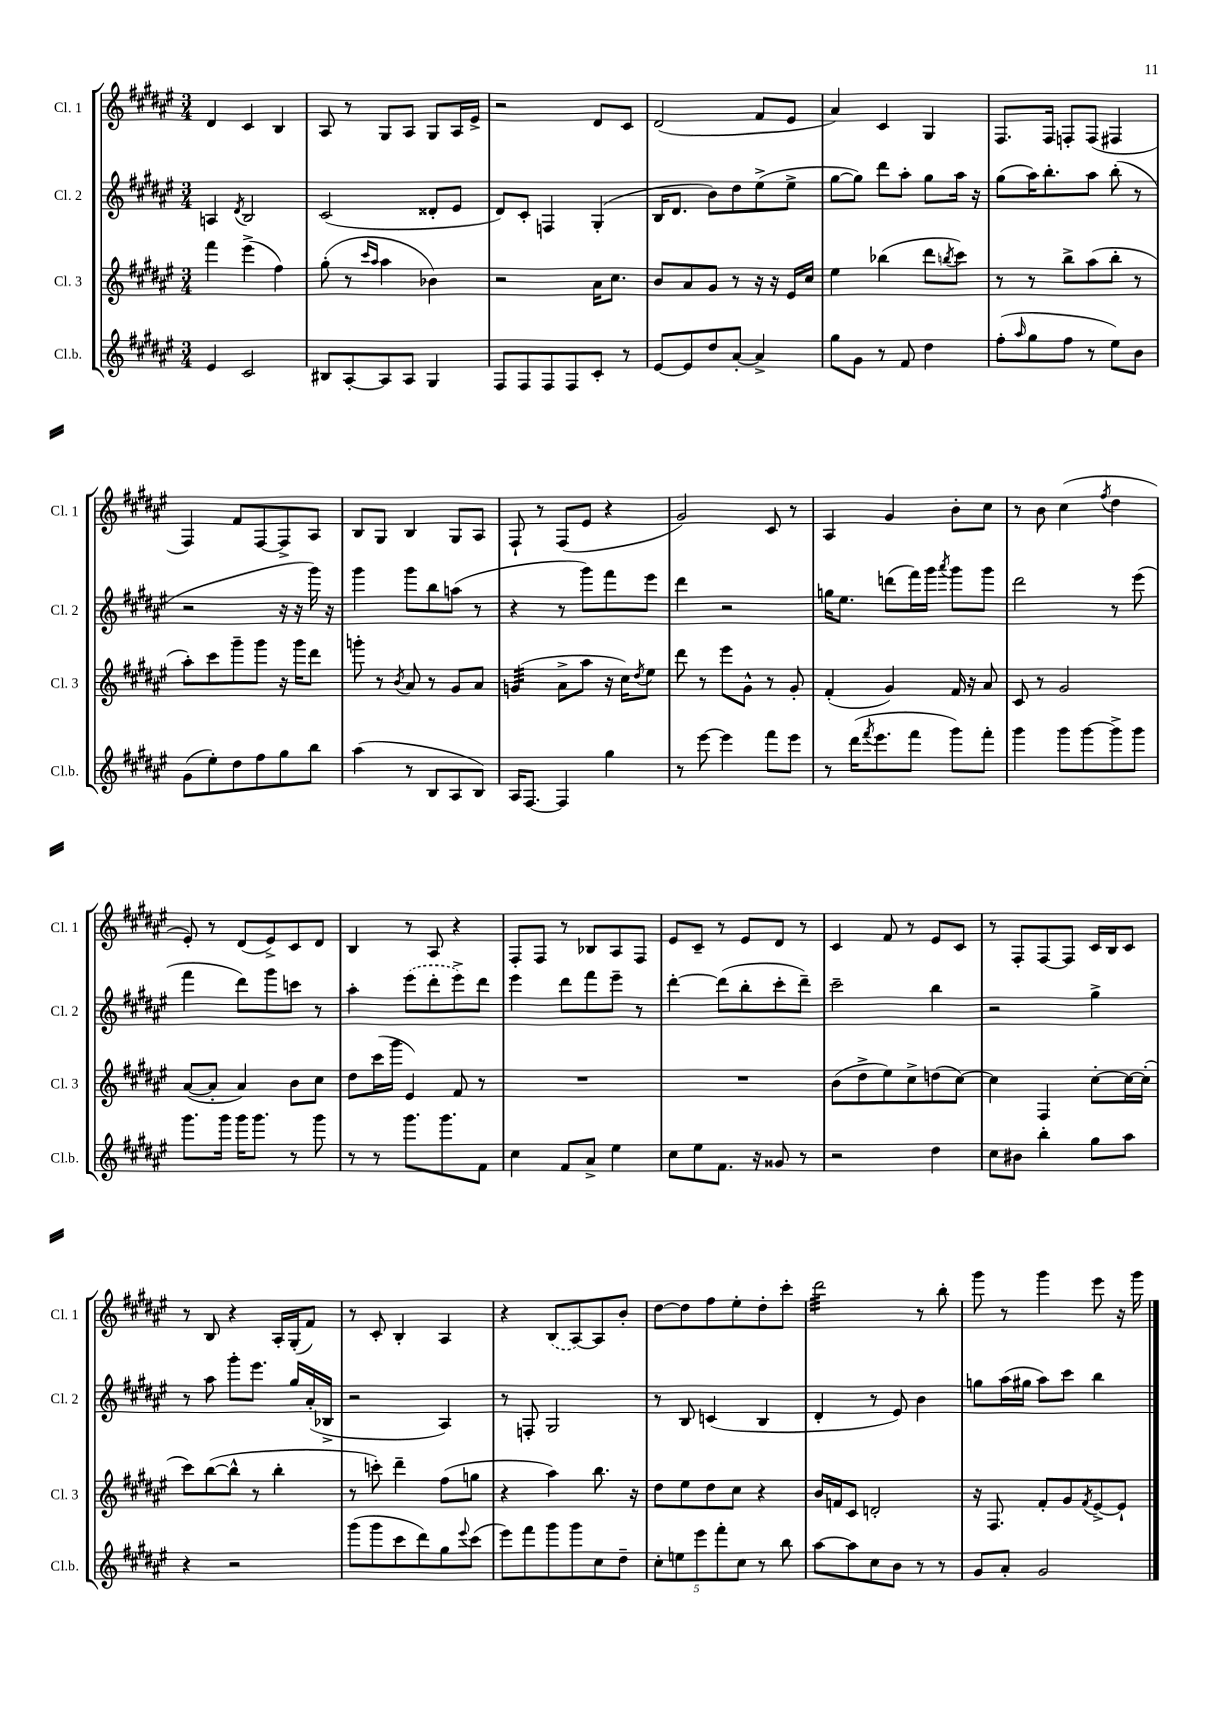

**kern	**kern	**kern	**kern
*staff4	*staff3	*staff2	*staff1
*clefG2	*clefG2	*clefG2	*clefG2
*k[f#c#g#d#a#e#]	*k[f#c#g#d#a#e#]	*k[f#c#g#d#a#e#]	*k[f#c#g#d#a#e#]
*M3/4	*M3/4	*M3/4	*M3/4
4e#/	4fff#\	4A/	4d#/
.	.	8qd#/	.
2c#/	(4eee#^\	2B/	4c#/
.	4ff#\)	.	4B/
=	=	=	=
8B#/L	(8gg#'\	(2c#/	8A#/
[8A#'/	8r	.	8r
.	16qqccc#/LL	.	.
.	16qqaa#/JJ	.	.
8A#/]	4aa#\	.	8G#/L
8A#/J	.	.	8A#/J
4G#/	4b-\)	8d##'/L	8G#/L
.	.	8e#/J	16A#/L
.	.	.	16e#^/JJ
=	=	=	=
8F#/L	2r	8d#/L)	2r
8F#/	.	8c#'/J	.
8F#/	.	4F/	.
8F#/	.	.	.
8c#'/J	16a#\LK	(4G#'/	8d#/L
.	8.cc#\J	.	.
8r	.	.	8c#/J
=	=	=	=
[8e#/L	8b/L	16B/LK	(2d#/
.	.	8.d#/J	.
8e#/]	8a#/	.	.
8dd#/	8g#/J	8b\L)	.
[8a#'/J	8r	8dd#\	.
4a#^/]	16r	(8ee#^\	8f#/L
.	16r	.	.
.	16e#/LL	8ee#^\J	8e#/J
.	16cc#/JJ	.	.
=	=	=	=
8gg#\L	4ee#\	[8gg#\L	4a#/)
8g#\J	.	8gg#\]J)	.
8r	(4bb-\	8ddd#\L	4c#/
8f#/	.	8aa#'\J	.
4dd#\	8ddd#\L	8gg#\L	4G#/
.	8qbb/	.	.
.	8ccc#\J)	16aa#\Jk	.
.	.	16r	.
=	=	=	=
(8ff#'\L	8r	(8gg#\L	8.F#/L
16qqaa#/	.	.	.
8gg#\	8r	16aa#\K)	.
.	.	8.bb'\	16F#/Jk
8ff#\J	8bb^\L	.	8F'/L
8r	(8aa#\	8aa#\J	(8F/J
8ee#\L)	8bb'\J	(8bb'\	4F#/
8b\J	8r	8r	.
=	=	=	=
(8g#\L	8aa#'\L)	2r	4F#/)
8ee#'\)	8ccc#\	.	.
8dd#\	8ggg#~\	.	8f#/L
8ff#\	8ggg#\J	.	[8F#/
8gg#\	16r	16r	8F#^/]
.	16ggg#\LK	16r	.
8bb\J	8ddd#\J	16ggg#\)	8A#/J
.	.	16r	.
=	=	=	=
(4aa#\	8ggg'\	4ggg#\	8B/L
.	8r	.	8G#/J
.	8qb/	.	.
8r	8a#/	8ggg#\L	4B/
8B/L	8r	8bb\	.
8A#/	8g#/L	(8aa\J	8G#/L
8B/J)	8a#/J	8r	8A#/J
=	=	=	=
16A#/LK	(4g/	4r	8F#`/
[8.F#/J	.	.	.
.	.	.	8r
4F#/]	8a#^\L	8r	(8F#/L
.	8aa#\J	8ggg#\L)	8e#/J
4gg#\	16r	8fff#\	4r
.	16cc#\LK)	.	.
.	8qdd#/	.	.
.	8ee#\J	8eee#\J	.
=	=	=	=
8r	8ddd#\	4ddd#\	2g#/)
[8eee#\	8r	.	.
4eee#\]	8eee#\L	2r	.
.	8g#^^\J	.	.
8fff#\L	8r	.	8c#/
8eee#\J	8g#'/	.	8r
=	=	=	=
8r	(4f#'/	16gg\LK	4A#/
.	.	8.ee#\J	.
(16ddd#\LK	.	.	.
8qfff#/	.	.	.
8.eee#\	.	.	.
.	4g#/)	(8ddd\L	4g#/
8fff#\J	.	16fff#\L)	.
.	.	16ggg#\JJ	.
.	.	8qaaa#/	.
8ggg#\L)	16f#/	8ggg#\L	8b'\L
.	16r	.	.
8fff#'\J	8a#/	8ggg#\J	8cc#\J
=	=	=	=
4ggg#\	8c#/	2ddd#\	8r
.	8r	.	8b\
8ggg#\L	2g#/	.	(4cc#\
[8ggg#\	.	.	.
.	.	.	8qff#/
8ggg#^\]	.	8r	4dd#\
8ggg#\J	.	(8eee#\	.
=	=	=	=
8.ggg#\L	([8a#/L	4fff#\	8e#'/)
.	8a#'/]J	.	8r
16ggg#\Jk	.	.	.
16ggg#\LK	4a#/)	8ddd#\L)	(8d#/L
8.ggg#\J	.	.	.
.	.	8ggg#\	8e#^/)
8r	8b\L	8ccc\J	8c#/
8ggg#\	8cc#\J	8r	8d#/J
=	=	=	=
8r	8dd#\L	4aa#'\	4B/
8r	(16ccc#\L	.	.
.	16ggg#\JJ	.	.
8.ggg#\L	4e#/)	(8eee#\L	8r
.	.	8ddd#'\	8A#/
8.ggg#\	.	.	.
.	8f#/	8eee#^\)	4r
8f#\J	8r	8ddd#\J	.
=	=	=	=
4cc#\	2.r	4eee#\	8F#'/L
.	.	.	8F#/J
8f#/L	.	8ddd#\L	8r
8a#^/J	.	8fff#\	8B-/L
4ee#\	.	8eee#~\J	8A#/
.	.	8r	8F#/J
=	=	=	=
8cc#\L	2.r	[4ddd#'\	8e#/L
8ee#\	.	.	8c#~/J
8.f#\J	.	(8ddd#\]L	8r
.	.	8bb'\	8e#/L
16r	.	.	.
8g##/	.	8ccc#'\	8d#/J
8r	.	8ddd#~\J)	8r
=	=	=	=
2r	(8b\L	2ccc#~\	4c#/
.	8dd#^\	.	.
.	8ee#\)	.	8f#/
.	8cc#^\	.	8r
4dd#\	(8dd\	4bb\	8e#/L
.	[8cc#\J)	.	8c#/J
=	=	=	=
8cc#\L	4cc#\]	2r	8r
8b#\J	.	.	8F#'/L
4bb'\	4F#/	.	[8F#/
.	.	.	8F#/]J
8gg#\L	[8cc#'\L	4gg#^\	16c#/LL
.	.	.	16B/J
8aa#\J	16cc#\_L	.	8c#/J
.	(16cc#'\]JJ	.	.
=	=	=	=
4r	8ccc#\L)	8r	8r
.	([8bb\	8aa#\	8B/
2r	8bb^^\]J	8ggg#'\L	4r
.	8r	8.eee#\J	.
.	4bb'\	.	16A#'/LL
.	.	16gg#/LL	(16G#'/J
.	.	(16a#'/	8f#/J)
.	.	16B-^/JJ	.
=	=	=	=
(8ggg#\L	8r	2r	8r
8ggg#\	8ccc'\)	.	8c#'/
8ccc#\	4ddd#~\	.	4B'/
8ddd#\)	.	.	.
8gg#\	(8ff#\L	4A#/)	4A#/
8qqeee#/	.	.	.
(8ccc#\J	8gg\J	.	.
=	=	=	=
8eee#\L)	4r	8r	4r
8fff#\	.	8F'/	.
8ggg#\	4aa#\)	2G#/	(8B/L
8ggg#\	.	.	[8A#/)
8cc#\	8.bb\	.	8A#/]
8dd#~\J	.	.	8b'/J
.	16r	.	.
=	=	=	=
10cc#'\L	8dd#\L	8r	[8dd#\L
10ee\	.	.	.
.	8ee#\	8B/	8dd#\]
10eee#\	.	.	.
.	8dd#\	(4c/	8ff#\
10fff#'\	.	.	.
.	8cc#\J	.	8ee#'\
10cc#\J	.	.	.
8r	4r	4B/	8dd#'\
8bb\	.	.	8ccc#'\J
=	=	=	=
[8aa#\L	16b/LL	4d#'/	2ddd#\
.	16f/J	.	.
8aa#\]	8c#/J	.	.
8cc#\	2d'/	8r	.
8b\J	.	8e#/)	.
8r	.	4b\	8r
8r	.	.	8bb'\
=	=	=	=
8g#/L	16r	8gg\L	8ggg#\
.	8.F#/	.	.
8a#'/J	.	(16aa#\L	8r
.	.	16gg#\JJ	.
2g#/	8f#'/L	8aa#\L)	4ggg#\
.	8g#/	8ccc#\J	.
.	8qf#/	.	.
.	[8e#^/	4bb\	8eee#\
.	8e#`/]J	.	16r
.	.	.	16ggg#\
==	==	==	==
*-	*-	*-	*-
